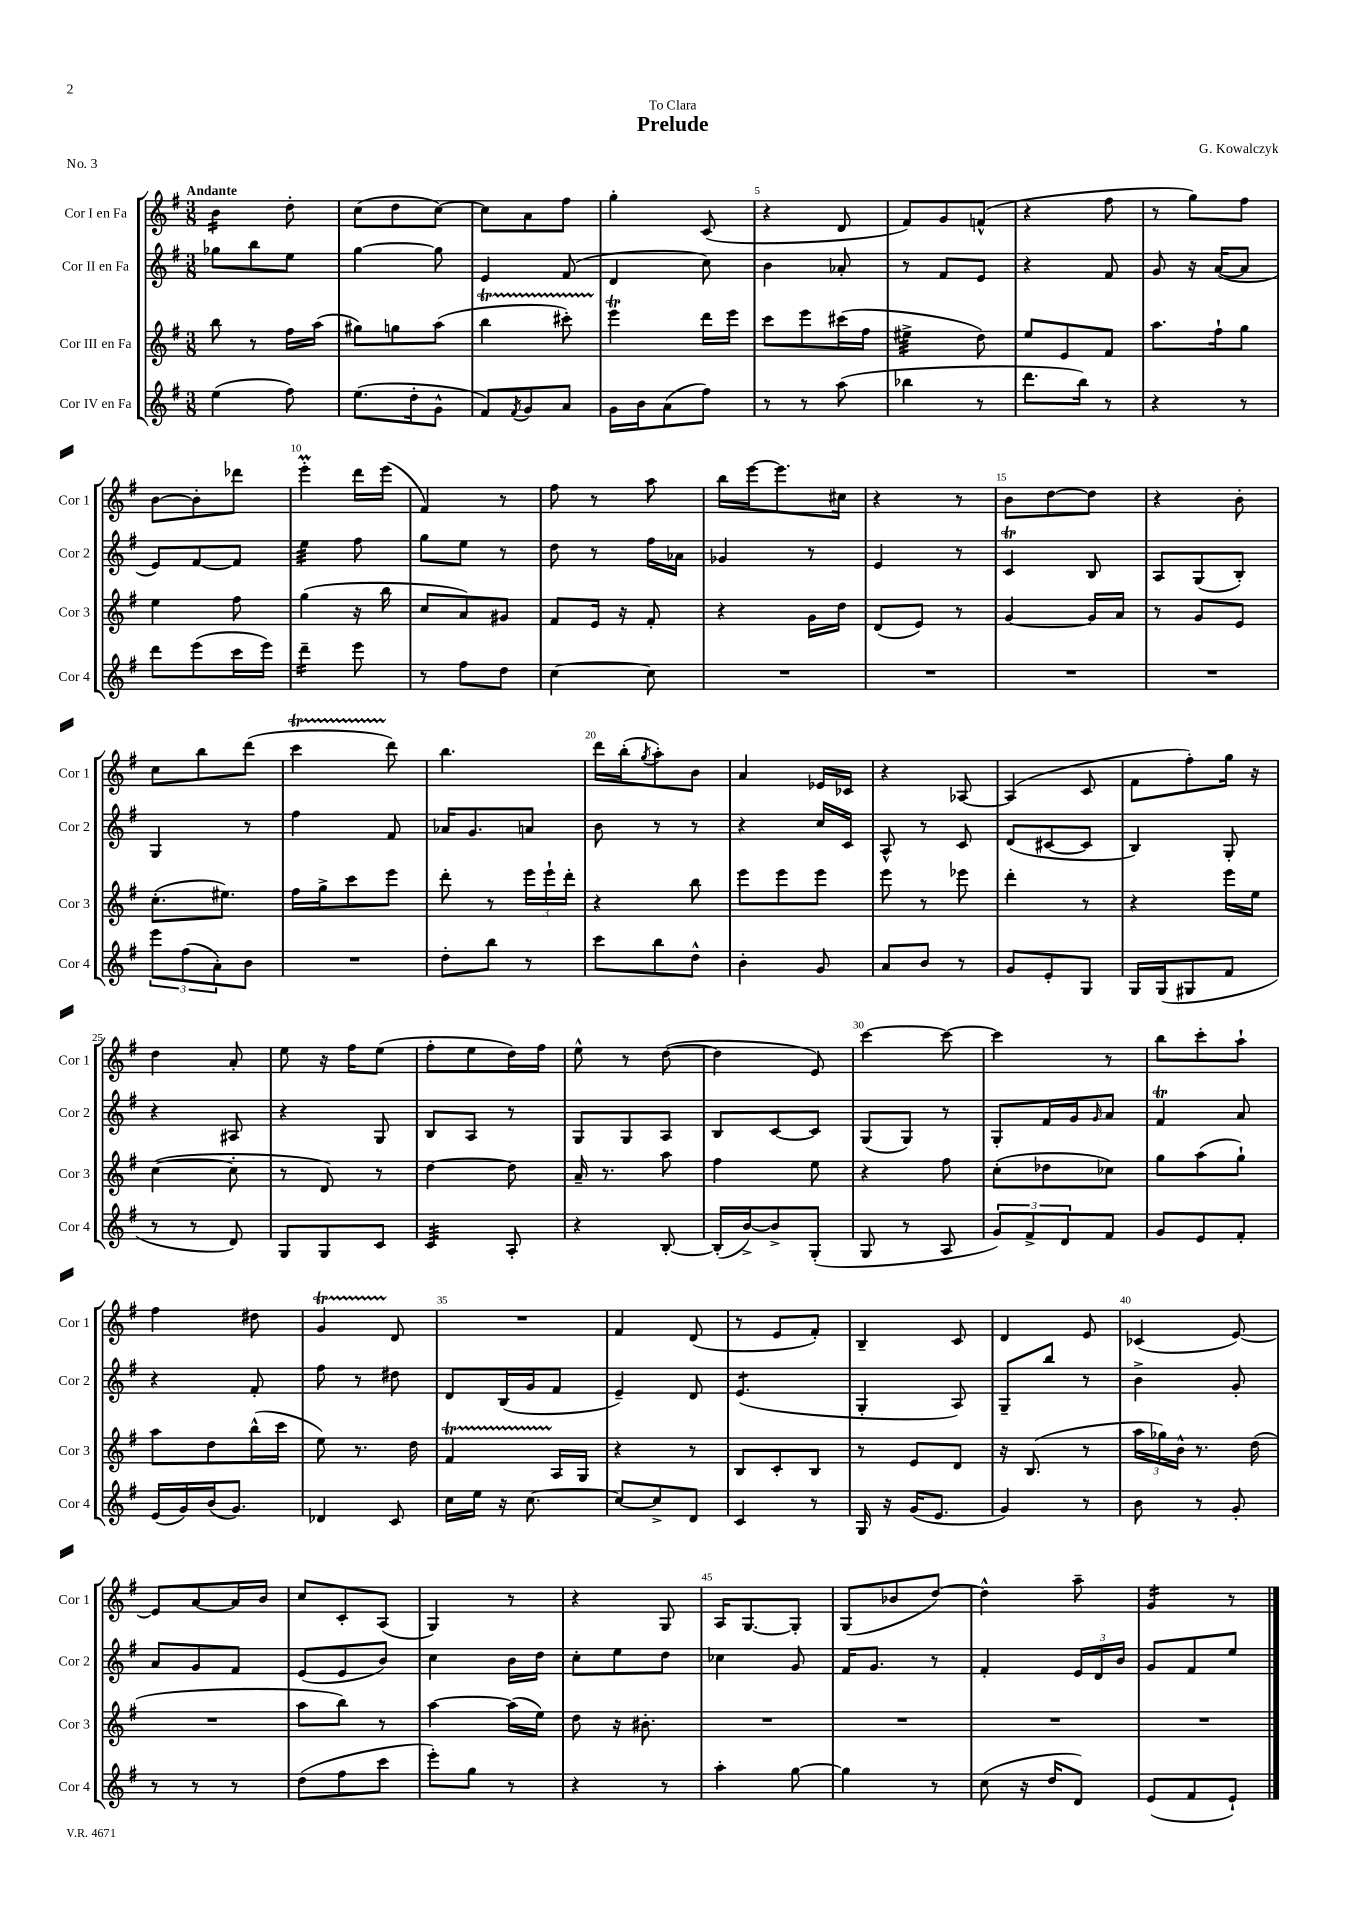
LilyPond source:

\header { title = "Prelude" composer = "G. Kowalczyk" dedication = "To Clara" piece = "No. 3" }
<<
\new StaffGroup <<
\new Staff = "s0" \with { instrumentName = "Cor I en Fa" shortInstrumentName = "Cor 1" } {
    \clef treble \key g \major \numericTimeSignature \time 3/8 \tempo "Andante"
    b'4:16 d''8-. |
    c''8( d''8 c''8~) |
    c''8 a'8 fis''8 |
    g''4-. c'8( |
    r4 d'8 |
    fis'8) g'8 f'8-^( |
    r4 fis''8 |
    r8 g''8) fis''8 |
    b'8~ b'8-. des'''8 |
    e'''4-.\prall d'''16 e'''16( |
    fis'4) r8 |
    fis''8 r8 a''8 |
    b''16 e'''16~ e'''8. cis''16 |
    r4 r8 |
    b'8 d''8~ d''8 |
    r4 b'8-. |
    c''8 b''8 d'''8( |
    c'''4\startTrillSpan d'''8\stopTrillSpan) |
    b''4. |
    d'''16 b''16-.( \acciaccatura { g''8 } a''8-.) b'8 |
    a'4 ees'16 ces'16 |
    r4 aes8~ |
    aes4( c'8 |
    fis'8 fis''8-.) g''16 r16 |
    d''4 a'8-. |
    e''8 r16 fis''16 e''8( |
    fis''8-. e''8 d''16) fis''16 |
    e''8-^ r8 d''8~( |
    d''4 e'8) |
    c'''4~ c'''8~ |
    c'''4 r8 |
    b''8 c'''8-. a''8-! |
    fis''4 dis''8 |
    g'4\startTrillSpan d'8\stopTrillSpan |
    R4. |
    fis'4 d'8( |
    r8 e'8 fis'8-.) |
    b4-- c'8 |
    d'4 e'8 |
    ces'4( e'8~) |
    e'8 a'8~ a'16 b'16 |
    c''8 c'8-. a8( |
    g4) r8 |
    r4 g8 |
    a16 g8.~ g8-. |
    g8( bes'8 d''8~) |
    d''4-^ a''8-- |
    g'4:16 r8 \bar "|." |
}
\new Staff = "s1" \with { instrumentName = "Cor II en Fa" shortInstrumentName = "Cor 2" } {
    \clef treble \key g \major \numericTimeSignature \time 3/8
    ges''8 b''8 e''8 |
    g''4~ g''8 |
    e'4 fis'8( |
    d'4 c''8) |
    b'4 aes'8-. |
    r8 fis'8 e'8 |
    r4 fis'8 |
    g'8 r16 a'16~( a'8 |
    e'8) fis'8~ fis'8 |
    e''4:32 fis''8 |
    g''8 e''8 r8 |
    d''8 r8 fis''16 aes'16 |
    ges'4 r8 |
    e'4 r8 |
    c'4\trill b8 |
    a8 g8( b8-.) |
    g4 r8 |
    fis''4 fis'8 |
    aes'16 g'8. a'8 |
    b'8 r8 r8 |
    r4 c''16 c'16 |
    a8-^ r8 c'8 |
    d'8( cis'8~ cis'8 |
    b4) g8-. |
    r4 ais8 |
    r4 g8 |
    b8 a8 r8 |
    g8 g8 a8 |
    b8 c'8~ c'8 |
    g8( g8) r8 |
    g8-. fis'16 g'16 \grace { g'16 } a'8 |
    fis'4\trill a'8 |
    r4 fis'8-. |
    fis''8 r8 dis''8 |
    d'8 b16( g'16 fis'8 |
    e'4--) d'8 |
    e'4.:8( |
    g4-. a8) |
    g8-- b''8 r8 |
    b'4-> g'8-. |
    a'8 g'8 fis'8 |
    e'8( e'8 b'8) |
    c''4 b'16 d''16 |
    c''8-. e''8 d''8 |
    ces''4 g'8 |
    fis'16 g'8. r8 |
    fis'4-. \tuplet 3/2 { e'16 d'16 b'16 } |
    g'8 fis'8 e''8 \bar "|." |
}
\new Staff = "s2" \with { instrumentName = "Cor III en Fa" shortInstrumentName = "Cor 3" } {
    \clef treble \key g \major \numericTimeSignature \time 3/8
    b''8 r8 fis''16 a''16( |
    gis''8) g''8 a''8( |
    b''4\startTrillSpan cis'''8-.) |
    e'''4\trill\stopTrillSpan d'''16 e'''16 |
    c'''8 e'''8 cis'''16( fis''16 |
    eis''4:32-> d''8) |
    e''8 e'8 fis'8 |
    a''8. fis''16-! g''8 |
    e''4 fis''8 |
    g''4( r16 b''16 |
    c''8 a'8) gis'8 |
    fis'8 e'16 r16 fis'8-. |
    r4 g'16 d''16 |
    d'8( e'8) r8 |
    g'4~ g'16 a'16 |
    r8 g'8 e'8 |
    c''8.-.( eis''8.) |
    fis''16 g''16-> c'''8 e'''8 |
    d'''8-. r8 \tuplet 3/2 { e'''16 e'''16-! d'''16-. } |
    r4 b''8 |
    e'''8 e'''8 e'''8 |
    e'''8 r8 ees'''8 |
    d'''4-. r8 |
    r4 e'''16 e''16 |
    c''4~( c''8-. |
    r8 d'8) r8 |
    d''4~ d''8 |
    a'16-- r8. a''8 |
    fis''4 e''8 |
    r4 fis''8 |
    c''8-.( des''8 ces''8) |
    g''8 a''8( g''8-!) |
    a''8 d''8 b''16-^( c'''16 |
    e''8) r8. d''16 |
    fis'4\startTrillSpan a16\stopTrillSpan g16 |
    r4 r8 |
    b8 c'8-. b8 |
    r8 e'8 d'8 |
    r16 b8.( r8 |
    \tuplet 3/2 { a''16 ges''16) b'16-^ } r8. d''16( |
    R4. |
    a''8 b''8) r8 |
    a''4~ a''16( e''16) |
    d''8 r16 bis'8.-. |
    R4. |
    R4. |
    R4. |
    R4. \bar "|." |
}
\new Staff = "s3" \with { instrumentName = "Cor IV en Fa" shortInstrumentName = "Cor 4" } {
    \clef treble \key g \major \numericTimeSignature \time 3/8
    e''4( fis''8) |
    e''8.( d''16-. g'8-^ |
    fis'8) \acciaccatura { fis'8 } g'8 a'8 |
    g'16 b'16 a'8( fis''8) |
    r8 r8 a''8( |
    bes''4 r8 |
    d'''8. b''16) r8 |
    r4 r8 |
    d'''8 e'''8( c'''16 e'''16) |
    d'''4:16-- e'''8 |
    r8 fis''8 d''8 |
    c''4~ c''8 |
    R4. |
    R4. |
    R4. |
    R4. |
    \tuplet 3/2 { e'''8 fis''8( a'8-.) } b'8 |
    R4. |
    d''8-. b''8 r8 |
    c'''8 b''8 d''8-^ |
    b'4-. g'8 |
    a'8 b'8 r8 |
    g'8 e'8-. g8 |
    g16 g16( gis8 fis'8 |
    r8 r8 d'8) |
    g8 g8 c'8 |
    c'4:32 a8-. |
    r4 b8~-. |
    b16-.( b'16~->) b'8-> g8-.( |
    g8 r8 a8 |
    \tuplet 3/2 { g'8) fis'8-> d'8 } fis'8 |
    g'8 e'8 fis'8-. |
    e'16( g'16) b'16( g'8.) |
    des'4 c'8 |
    c''16 e''16 r16 c''8.~ |
    c''8~ c''8-> d'8 |
    c'4 r8 |
    g16 r16 g'16( e'8. |
    g'4) r8 |
    b'8 r8 g'8-. |
    r8 r8 r8 |
    d''8( fis''8 c'''8 |
    e'''8-.) g''8 r8 |
    r4 r8 |
    a''4-. g''8~ |
    g''4 r8 |
    c''8( r16 d''16 d'8) |
    e'8( fis'8 e'8-!) \bar "|." |
}
>>
>>
\layout { \context { \Score \override BarNumber.break-visibility = ##(#f #t #t) barNumberVisibility = #(every-nth-bar-number-visible 5) } }
